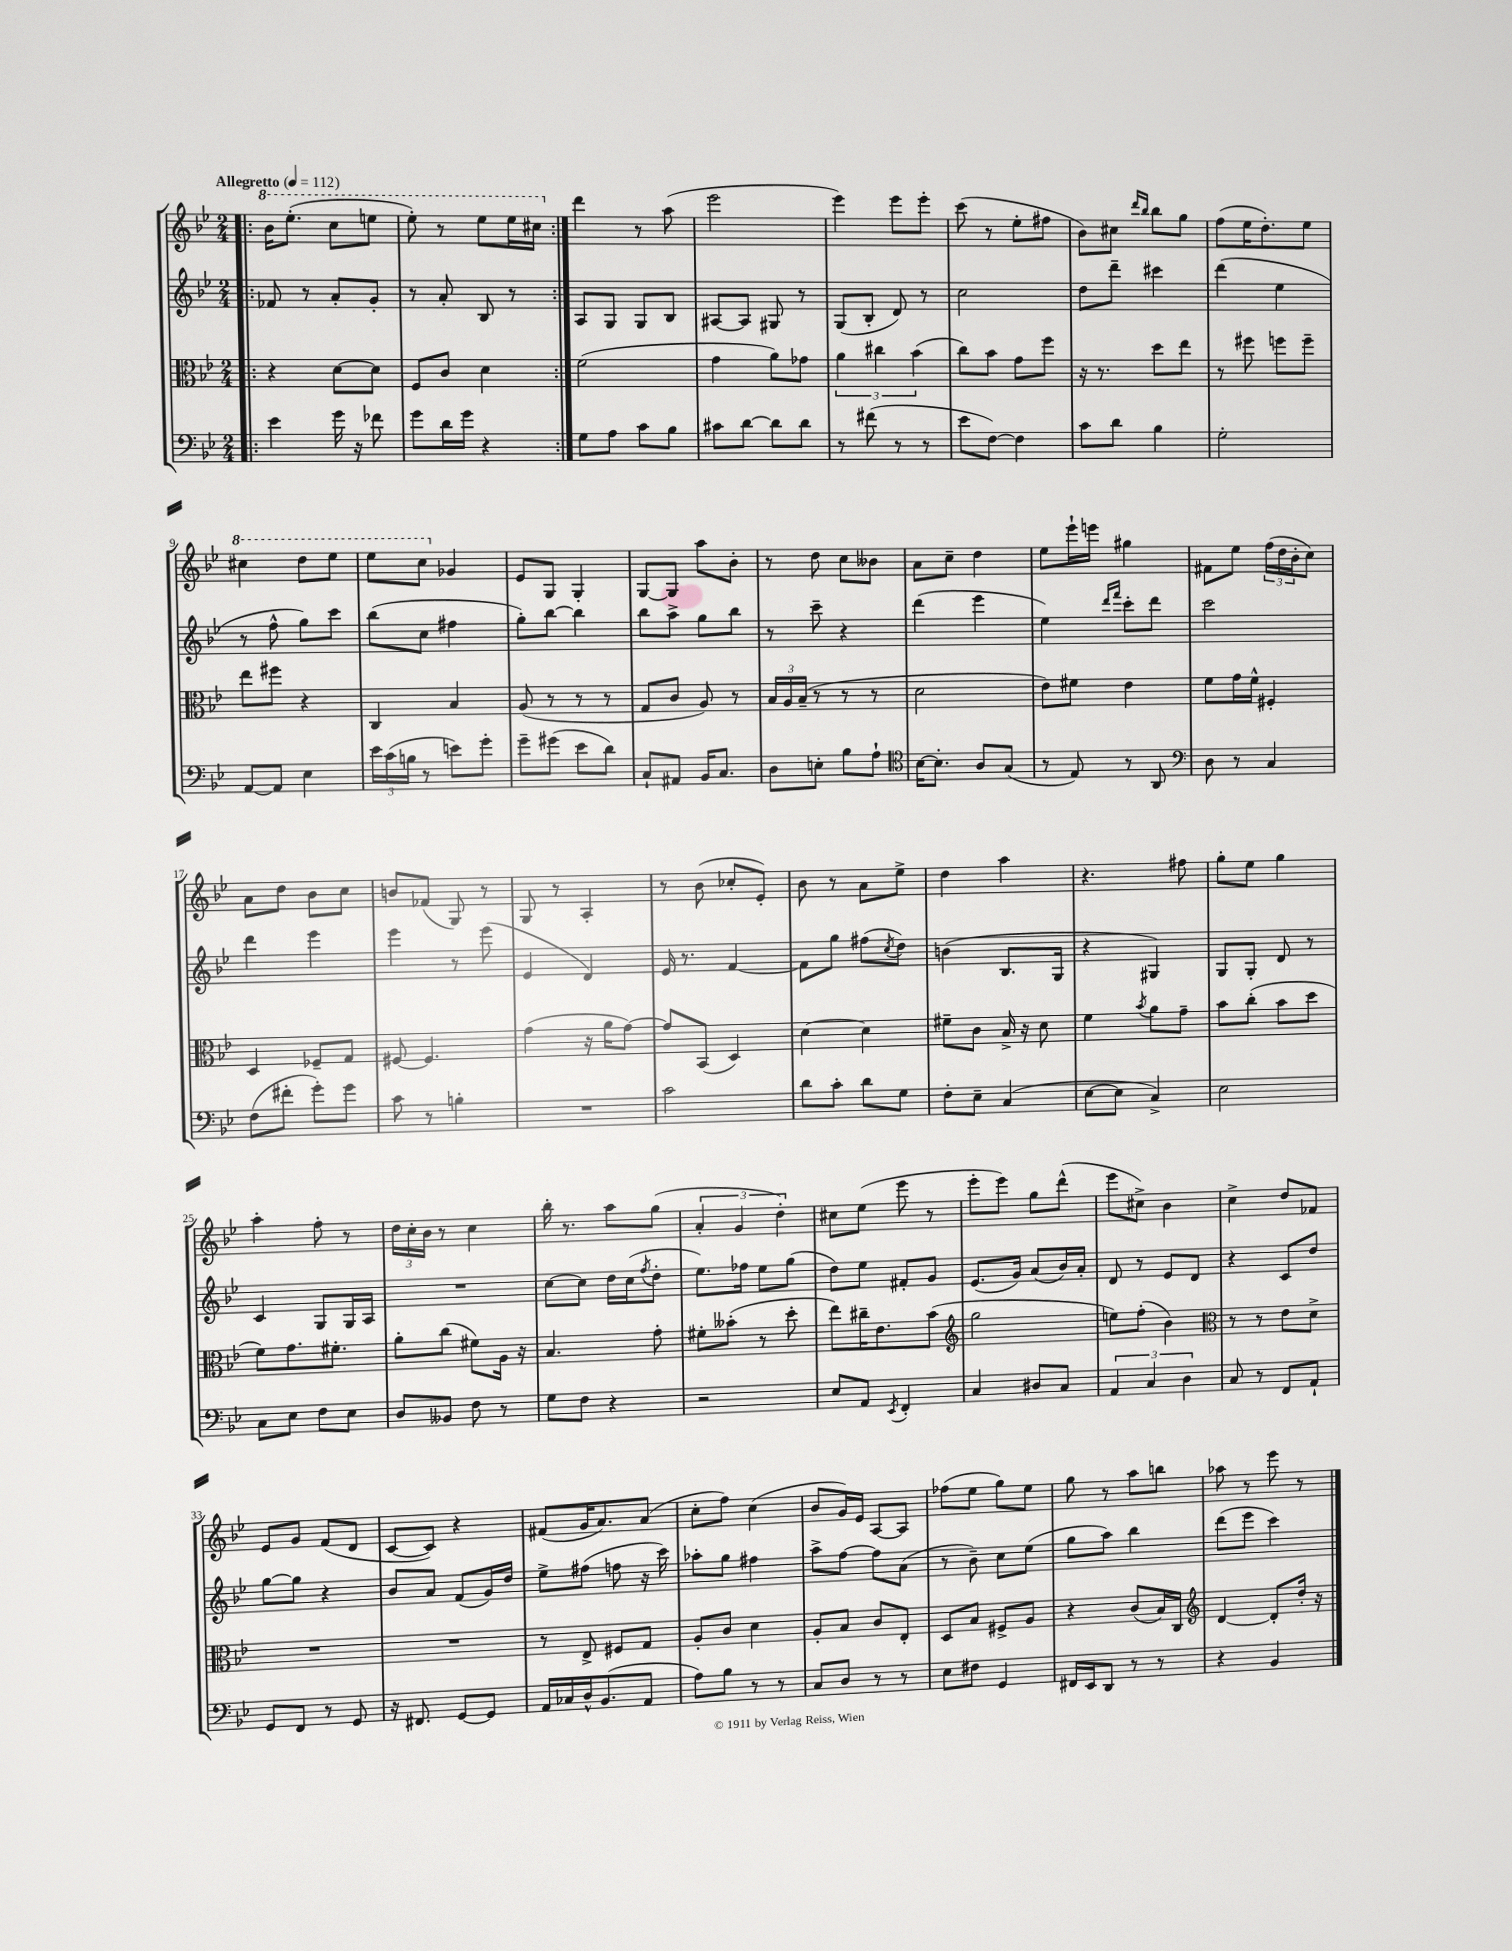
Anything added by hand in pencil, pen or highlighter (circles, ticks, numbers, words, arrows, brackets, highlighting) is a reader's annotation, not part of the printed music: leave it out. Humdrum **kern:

**kern	**kern	**kern	**kern
*staff4	*staff3	*staff2	*staff1
*clefF4	*clefC3	*clefG2	*clefG2
*k[b-e-]	*k[b-e-]	*k[b-e-]	*k[b-e-]
*M2/4	*M2/4	*M2/4	*M2/4
*MM112	*MM112	*MM112	*MM112
=!|:	=!|:	=!|:	=!|:
4e-	4r	8f-	16bb-
.	.	.	(8.eee-'
.	.	8r	.
16g	[8d	8a'	8ccc
16r	.	.	.
8f-	8d]	8g'	8eee
=	=	=	=
8g	8F	8r	8eee-')
16d	8c	8a'	8r
16g	.	.	.
4r	4d	8B-	8eee-
.	.	8r	16eee-
.	.	.	16ccc#
=:|!	=:|!	=:|!	=:|!
8G	(2f	8A	4ddd
8A	.	8G	.
8c	.	8G	8r
8B-	.	8B-	(8aa
=	=	=	=
8c#	4g	[8A#	2eee-
[8d	.	8A#]	.
8d]	8a)	8G#	.
8d	8g-	8r	.
=	=	=	=
8r	6a	(8G	4eee-)
(8f#	.	8B-'	.
.	6cc#	.	.
8r	.	8d)	8eee-
.	(6b-	.	.
8r	.	8r	8eee-'
=	=	=	=
8e-	8cc)	2cc	(8ccc
[8F)	8b-	.	8r
4F]	8g	.	8ee-'
.	8ff	.	8ff#
=	=	=	=
8c	16r	8dd	8b-)
.	8.r	.	.
8d	.	8ddd~	8cc#
.	.	.	16qqddd
.	.	.	16qqbb-
4B-	8dd	4ccc#	8bb-
.	8ee-	.	8gg
=	=	=	=
2G'	8r	(4ddd	(8ff
.	8ff#	.	16ee-
.	.	.	8.dd')
.	8ff	4ee-	.
.	8ff~	.	8ee-
=	=	=	=
[8AA	8ee-	8r	4ccc#
8AA]	8ff#	8ff^^	.
4E-	4r	8gg)	8ddd
.	.	8ccc	8eee-
=	=	=	=
24e-	4C	(8bb-	8eee-
(24c	.	.	.
24B	.	.	.
8r	.	8cc	8ccc
8e)	4B-	4ff#	4g-
8g'	.	.	.
=	=	=	=
8g~	(8A	8gg')	8e-
(8g#	8r	[8bb-	8G
8e-	8r	4bb-]	4G'
8d)	8r	.	.
=	=	=	=
8C`	8G	8bb-	[8G
8AA#	8c	8aa^	8G]
16BB-	8A)	8gg	8aa
8.C	.	.	.
.	8r	8bb-	8b-'
=	=	=	=
8D	24B-	8r	8r
.	24A	.	.
.	(24B-~	.	.
8E'	8r	8ccc~	8dd
8B-	8r	4r	8cc
8A`	8r	.	8b--
=	=	=	=
*clefC4	*	*	*
[16B-	2d	(4ddd	8a
8.B-']	.	.	.
.	.	.	8cc~
8A	.	4eee-	4dd
(8G	.	.	.
=	=	=	=
8r	8e-)	4ee-)	8ee-
8E-)	8f#	.	16eee-`
.	.	.	16eee
.	.	16qqddd	.
.	.	16qqfff	.
8r	4e-	8ccc'	4gg#
8AA	.	8ddd	.
=	=	=	=
*clefF4	*	*	*
8D	8f	2ccc	8f#
8r	16g	.	8ee-
.	16f^^	.	.
4C	4F#'	.	(24ff
.	.	.	24dd
.	.	.	24b-'
.	.	.	8cc)
=	=	=	=
(8F	4D	4ddd	8a
8f#'	.	.	8dd
8g')	8F-~	4eee-	8b-
8g	8G	.	8cc
=	=	=	=
8c	[8F#	4eee-	8b
8r	4.F#]	.	(8f-
4B'	.	8r	8G)
.	.	(8eee-	8r
=	=	=	=
2r	(4g	4e-	8G
.	.	.	8r
.	16r	4d)	4A'
.	16a	.	.
.	[8g)	.	.
=	=	=	=
2c	8g]	16e-	8r
.	.	8.r	.
.	(8BB-	.	(8b-
.	4D)	[4f	8cc-'
.	.	.	8e-')
=	=	=	=
8d	[4d	8f]	8b-
8c'	.	8gg	8r
8d	4d]	(8ff#	8a
.	.	8qcc	.
8G	.	8dd)	8ee-^
=	=	=	=
8F'	8f#~	(4b	4dd
8E-~	8c	.	.
(4C	16B-^	8.B-	4aa
.	16r	.	.
.	8d	.	.
.	.	16G	.
=	=	=	=
[8E-	4f	4r	4.r
8E-]	.	.	.
.	8qb-	.	.
4C^)	8a	4G#)	.
.	8g~	.	8ff#
=	=	=	=
2E-	8b-	8G	8gg'
.	(8cc'	8G'	8ee-
.	8b-	8d	4gg
.	8dd	8r	.
=	=	=	=
8C	8f)	4c	4aa'
8E-	8.g	.	.
8F	.	8G	8ff'
.	8.f#'	.	.
8E-	.	16G	8r
.	.	16A	.
=	=	=	=
8D	8a'	2r	24dd
.	.	.	24cc'
.	.	.	24b-
8BB--	(8cc	.	8r
8F	8f#)	.	4cc
8r	16A	.	.
.	16r	.	.
=	=	=	=
8G	4.B-	[8cc	16bb-'
.	.	.	8.r
8F	.	8cc]	.
4r	.	16dd	8aa
.	.	(16cc	.
.	.	8qff	.
.	8g'	8dd'	(8gg
=	=	=	=
2r	8f#'	8.ee-)	6a'
.	(8b--'	.	.
.	.	.	6g
.	.	16ff-	.
.	8r	8ee-	.
.	.	.	6dd')
.	8dd'	(8gg	.
=	=	=	=
8E-	8ee-)	8dd)	8cc#
8AA	16cc#~	8ee-	(8ee-
.	8.e-	.	.
8qEE-	.	.	.
4FF'	.	8f#'	8eee-
.	(8b-	8g	8r
=	=	=	=
*	*clefG2	*	*
4C	2gg	(8.e-	8eee-'
.	.	.	8eee-)
.	.	16g)	.
8D#	.	(8a	8gg
8C	.	16b-)	(8ddd^^
.	.	16a'	.
=	=	=	=
6AA	8ee)	8d	8eee-
.	(8ff'	8r	8cc#^)
6C	.	.	.
.	4b-)	8e-	4b-
6D	.	.	.
.	.	8d	.
=	=	=	=
*	*clefC3	*	*
8C	8r	4r	4cc^
8r	8r	.	.
8FF	8e-	8c	8dd
8AA`	8d^	8dd	8f-
=	=	=	=
8GG	2r	[8gg	8e-
8FF	.	8gg]	8g
8r	.	4r	(8f
8GG	.	.	8d
=	=	=	=
16r	2r	8b-	[8c
8.FF#	.	.	.
.	.	8a	8c])
[8GG	.	(8f	4r
8GG]	.	16g)	.
.	.	16dd	.
=	=	=	=
16AA	8r	8ee-^	(8f#
16C-	.	.	.
16D^^	8E-^	(8ff#	16g
(8.BB-	.	.	8.a)
.	8F#	8ff	.
8AA	8G	16r	(8a
.	.	16ccc)	.
=	=	=	=
8A)	8A'	8aa-'	8cc'
8B-	8c	8gg	8ff)
8r	4d	4ff#	(4cc
8r	.	.	.
=	=	=	=
8C	8A'	8aa^	8b-
8D	8B-	[8ff	16g)
.	.	.	16e-
8r	8c	8ff]	[8A
8r	8E-'	(8a	8A]
=	=	=	=
8E-	8D	8r	(8ff-
8F#	8B-	8b-~)	8ee-
4GG	8F#^	8cc	8gg)
.	8A	(8ee-	8ee-
=	=	=	=
16FF#	4r	8gg	8gg
16EE-	.	.	.
8DD	.	8aa)	8r
8r	(8c	4bb-	8aa
8r	16B-)	.	8bb
.	16C	.	.
=	=	=	=
*	*clefG2	*	*
4r	[4d	(8ddd	8aa-
.	.	8eee-	8r
4BB-	8d']	4ccc)	8eee-
.	16dd'	.	8r
.	16r	.	.
==	==	==	==
*-	*-	*-	*-
